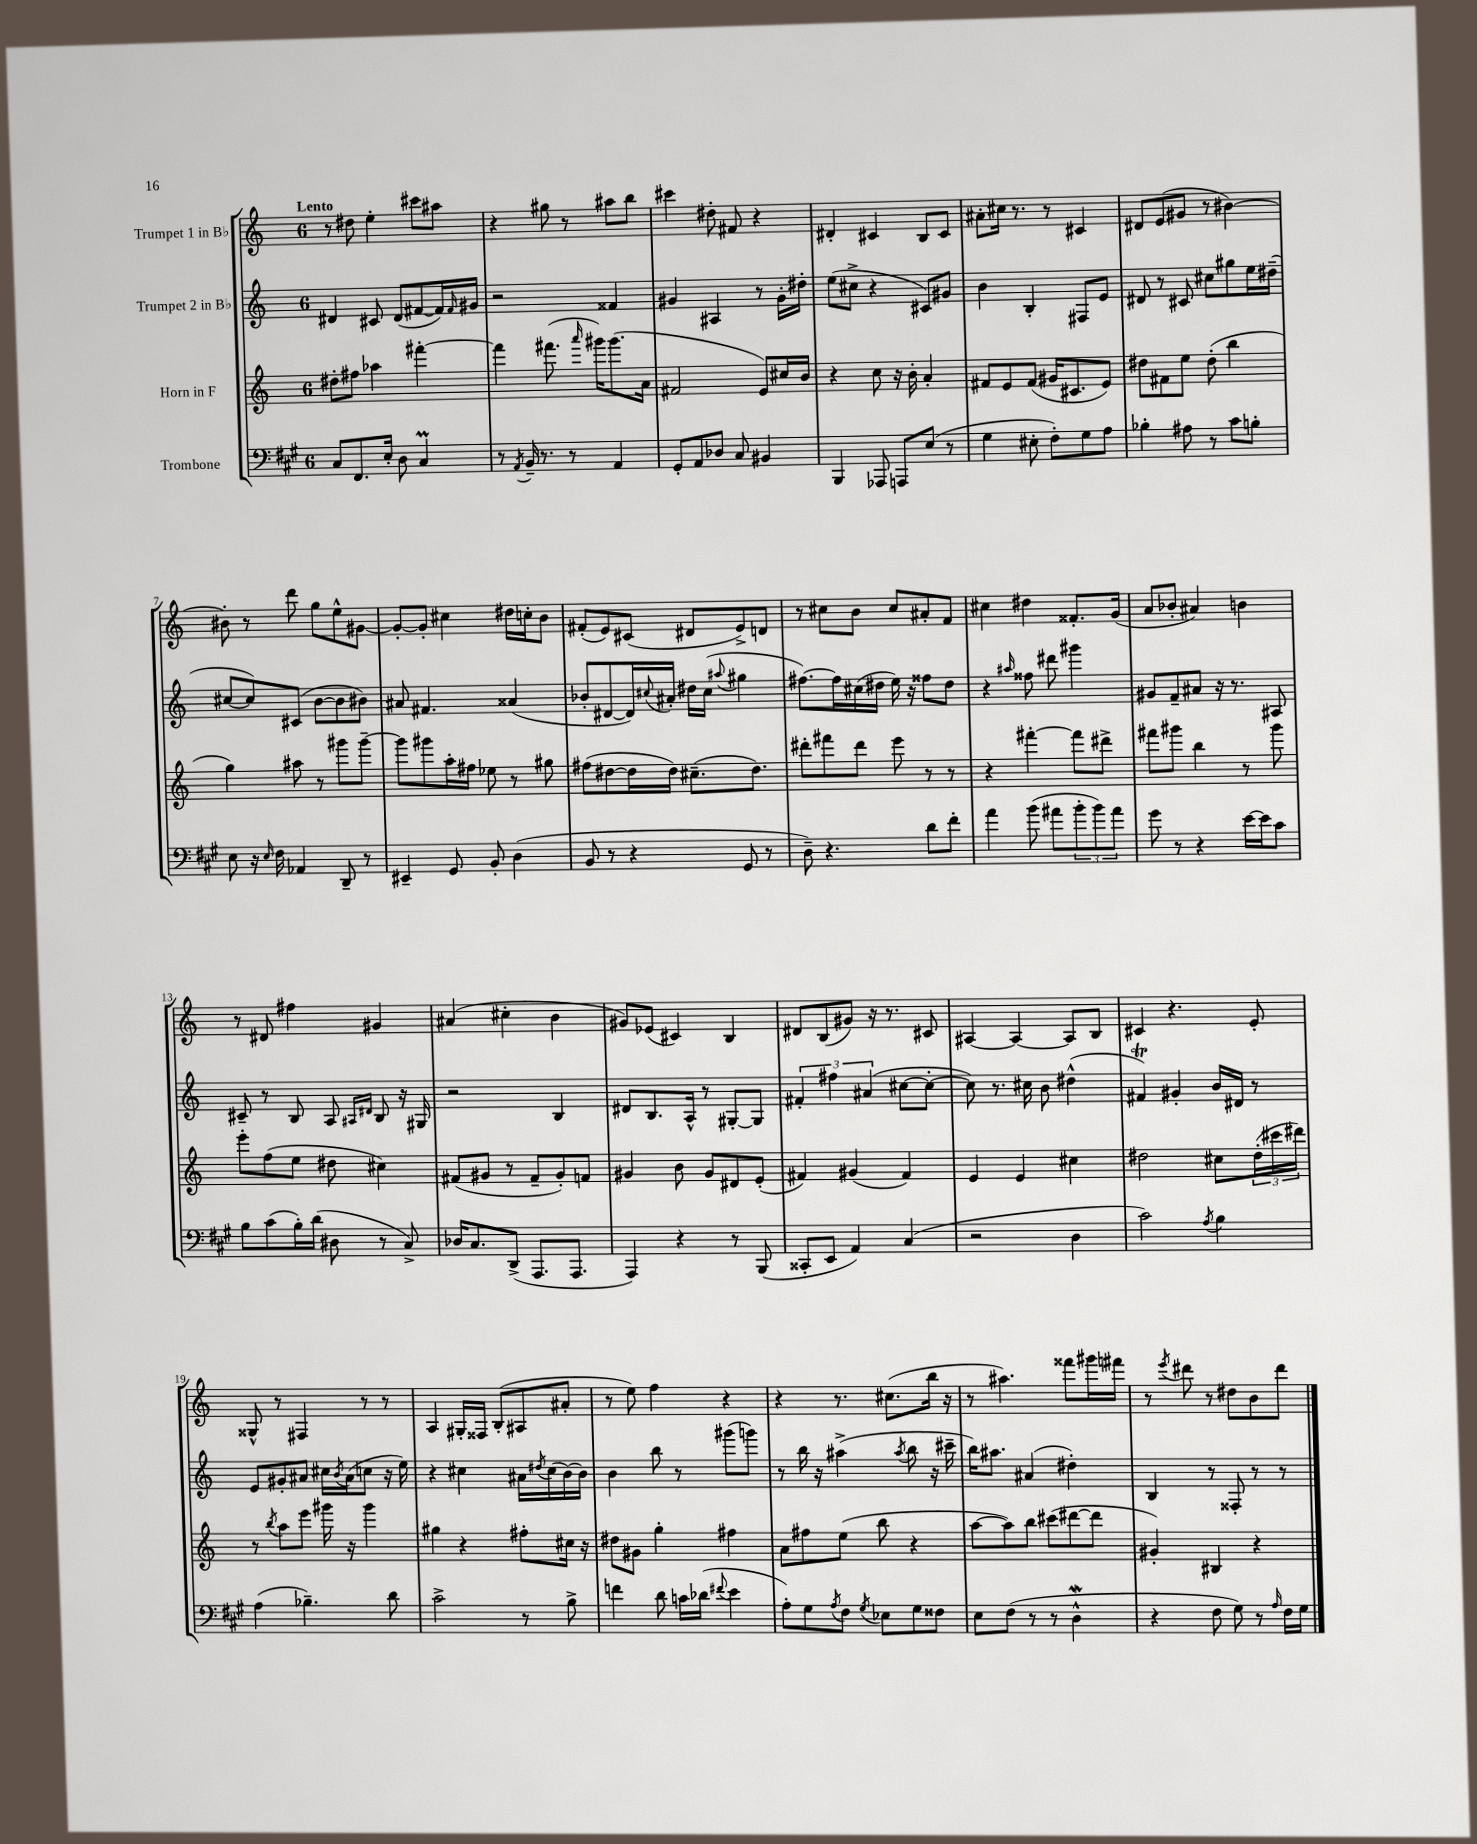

**kern	**kern	**kern	**kern
*staff4	*staff3	*staff2	*staff1
*clefF4	*clefG2	*clefG2	*clefG2
*k[f#c#g#]	*k[]	*k[]	*k[]
*M6/8	*M6/8	*M6/8	*M6/8
8C#	8dd#'	4d#	8r
8.FF#	8ff#	.	8dd#
.	4aa-	8c#	4ee'
16E'	.	.	.
8D	.	(8d#	.
4C#	[4fff#'	[8f#	8ccc#
.	.	16f#])	8aa#
.	.	16qqf#	.
.	.	16g#	.
=	=	=	=
8r	4fff#]	2r	4r
8qAA	.	.	.
16BB~	.	.	.
8.r	.	.	.
.	(8.fff#	.	8gg#
8r	.	.	8r
.	16qqaaa	.	.
.	16ggg#)	.	.
4AA	(8.ggg#	4f##	8aa#
.	.	.	8bb
.	16a	.	.
=	=	=	=
8GG#'	2f#	4g#	4ccc#
8AA	.	.	.
8D-	.	4A#	8dd#'
8C#	.	.	8f#
4BB#	8e)	8r	4r
.	16cc#	16g#'	.
.	16b	16dd#'	.
=	=	=	=
4BBB	4r	(8ee	4d#'
.	.	8cc#^	.
8AAA-	8cc	4r	4c#
8AAA	16r	.	.
.	16b'	.	.
(8E	4a'	8c#)	8B
8r	.	8g#	8c#
=	=	=	=
4G#	8f#	4b	8a#'
.	8e	.	16cc#
.	.	.	8.r
8E#'	(8f#	4B'	.
8F#')	16g#	.	8r
.	8.c#	.	.
8G#	.	8F#	4c#
8A	8e)	8e	.
=	=	=	=
4B-'	8dd#	8d#	8d#
.	8f#	8r	(8e
8A#	8ee	8c#	8g#
8r	(8dd#'	8cc#	8r
8c#	4bb	8gg#	[4b#)
8B'	.	16ee	.
.	.	(16dd#~	.
=	=	=	=
8E	4gg)	[8cc#	8b#']
16r	.	8cc#])	8r
16qqE	.	.	.
16F#	.	.	.
4AA-	8aa#	(8c#	8ddd
.	8r	[8b	8gg
8DD~	8ggg#	8b]	8ee^^
8r	[8ggg#~	8b#)	[8g#
=	=	=	=
4EE#~	8ggg#]	8a#	8g#'_
.	8ggg#	4.f#	8g#']
8GG#	16aa'	.	4cc#
.	16ff#	.	.
8BB'	8ee-	.	.
(4D	8r	(4a##	16dd#
.	.	.	16cc'
.	8gg#	.	8b
=	=	=	=
8BB	(8ff#	8b-'	(8f#'
8r	[8dd#	[8d#	8e)
4r	16dd#]	16d#])	(8c#
.	.	8qqcc#	.
.	16dd#)	16a#'	.
.	(8.cc#~	16dd#	8d#
.	.	(16cc#	.
.	.	8qqaa#	.
8GG#	.	4gg#	8e^)
.	8.dd#)	.	.
8r	.	.	8d
=	=	=	=
8D~)	8ddd#'	[8.ff#)	8r
4.r	8fff#	.	8cc#
.	.	16ff#]	.
.	8ddd#	(16cc#	8b
.	.	16dd#	.
.	8eee	16ee)	8cc#
.	.	16r	.
8d	8r	8ff##	8a#'
8f#'	8r	8dd#	8f
=	=	=	=
4a	4r	4r	4cc#
.	.	16qqaa#	.
(8b	[4fff#'	8ff##	4dd#
8a#	.	8ddd#	.
12b'	8fff#]	4ggg#	8.f##'
12b)	.	.	.
.	8ddd#^	.	.
12a#	.	.	.
.	.	.	(16g
=	=	=	=
8g#	8fff#	8g#	8a
8r	8ggg#	8f~	8b-'
4r	4bb	8a#	4a#)
.	.	16r	.
.	.	8.r	.
[16e	8r	.	4b
16e]	.	.	.
8c#	8ggg#	8A#	.
=	=	=	=
8B	8eee'	8c#~	8r
(8c#	(8ff	8r	8d#
16B')	8ee	8B	4ff#
(16d	.	.	.
8D#	8dd#	8A	.
.	.	16qqA#	.
.	.	16qqd#	.
8r	4cc#)	8B	4g#
8C#^)	.	16r	.
.	.	16G#	.
=	=	=	=
16D-	(8f#	2r	(4a#
8.C#	.	.	.
.	8g#	.	.
(8DD^	8r	.	4cc#'
8.AAA	8f#~	.	.
.	8g#')	4B	4b
8.AAA	.	.	.
.	8f	.	.
=	=	=	=
4AAA)	4g#	8d#	8g#)
.	.	8.B	(8e-
4r	8b	.	4c#)
.	.	16A^^	.
.	8g#	8r	.
8r	8d#	[8G#'	4B
(8BBB	(8e'	8G#]	.
=	=	=	=
8CC##'	4f#)	6f#'	8d#
8EE	.	.	(8B
.	.	6ff#	.
4AA)	(4g#	.	8g#)
.	.	(6a#	.
.	.	.	16r
.	.	.	8.r
(4C#	4f#)	[8cc#	.
.	.	8cc#'_	8c#
=	=	=	=
2r	4e	8cc#])	[4A#
.	.	8.r	.
.	4e	.	4A#_
.	.	16cc#	.
.	.	8b	.
4D	4cc#	(4dd#^^	8A#]
.	.	.	8B
=	=	=	=
2c#)	2dd#	4f#)	4c#
.	.	4g#'	4.r
8qA	.	.	.
4B	8cc#	16b	.
.	.	16d#	.
.	(24dd#'	8r	8e'
.	24ccc#	.	.
.	24ddd#)	.	.
=	=	=	=
(4A	8r	8e	8G##^^
.	8qbb	.	.
.	8aa	8g#'	8r
4.B-~)	8eee	8a#	4F#
.	16ggg#	16cc#	.
.	.	8qb	.
.	16r	(16a#	.
.	4ggg#	8cc	8r
8d	.	16r	8r
.	.	16ee)	.
=	=	=	=
2c#^	4gg#	4r	4A
.	4r	4cc#	16G#'
.	.	.	16F##
.	.	.	(8B'
8r	8ff#'	16a#	8A#
.	.	8qdd#	.
.	.	(16cc#	.
8B^	16cc#	[16b)	8a#'
.	16r	16b]	.
=	=	=	=
4f	8dd#	4b	8r
.	8g#	.	8ee)
8d	4gg'	8bb	4ff
16c	.	8r	.
(16d-	.	.	.
8qqf#	.	.	.
4e	4ff#	(8ggg#	4r
.	.	8ggg)	.
=	=	=	=
8A')	8a	8r	4r
8G#	8ff#	16bb	.
.	.	16r	.
8qA	.	.	.
8F#	(8ee	(4aa#^	8.r
8qG#	.	.	.
8E-	8bb	.	.
.	.	.	(8.cc#
.	.	8qaa#	.
8G#	4r	8bb	.
8F##	.	16r	16bb
.	.	16ccc#~	16r
=	=	=	=
8E	[8aa	16bb)	8r
.	.	8.aa#	.
(8F#	8aa])	.	4.aa#)
8r	8bb	(4a#	.
8r	(8ccc#	.	.
4D^^	[8ddd#	4dd#')	8fff##
.	8ddd#]	.	16ggg#
.	.	.	16fff#
=	=	=	=
4r	4g#')	4B	8r
.	.	.	8qeee
.	.	.	8ddd#
8F#	4B#	8r	8r
8G#)	.	8F##'	8dd#
8r	4r	8r	8b
16qqA	.	.	.
16F#	.	8r	8ddd#
16G#	.	.	.
==	==	==	==
*-	*-	*-	*-
